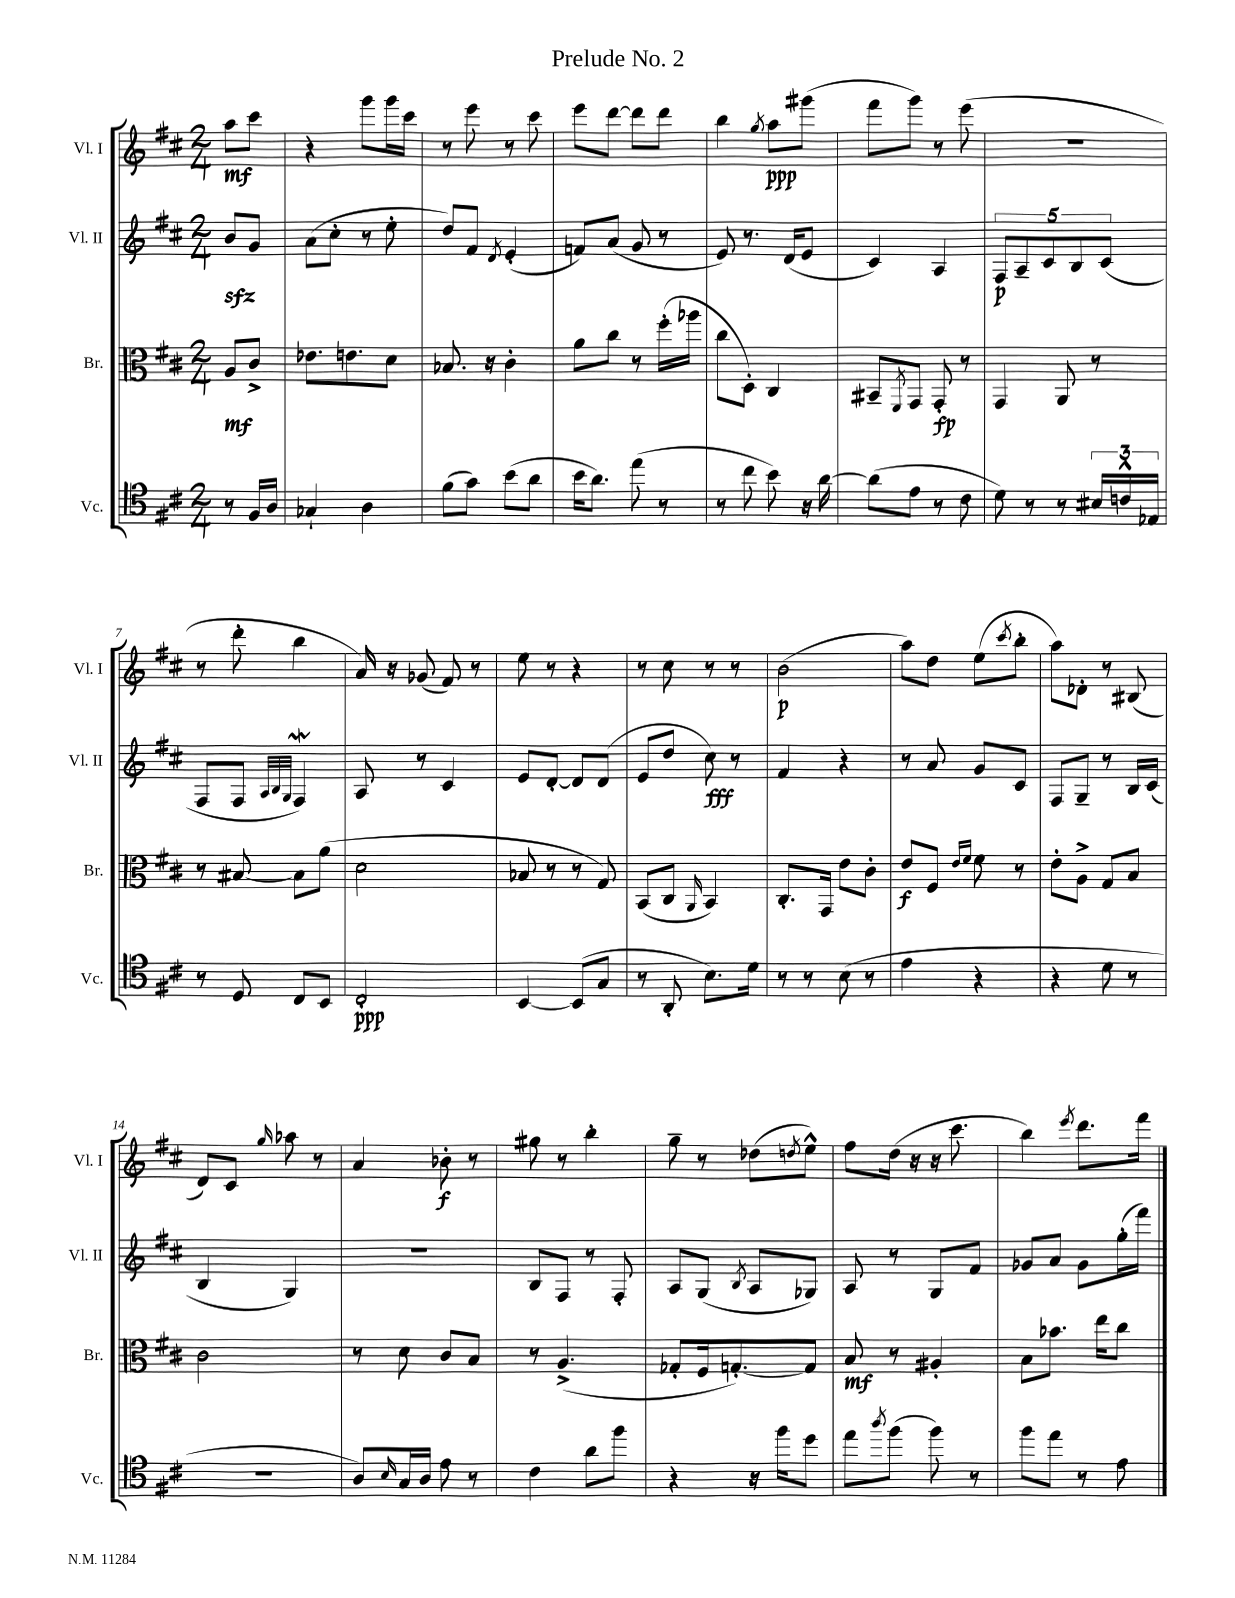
\header { title = "Prelude No. 2" }
<<
\new StaffGroup <<
\new Staff = "s0" \with { instrumentName = "Vl. I" shortInstrumentName = "Vl. I" } {
    \clef treble \key d \major \numericTimeSignature \time 2/4 \partial 4
    a''8\mf cis'''8 |
    r4 g'''8 g'''16 cis'''16 |
    r8 e'''8 r8 cis'''8 |
    e'''8 d'''8~ d'''8 d'''8 |
    b''4 \acciaccatura { g''8 } a''8\ppp gis'''8( |
    fis'''8 g'''8) r8 e'''8( |
    r2 |
    r8 d'''8-. b''4 |
    a'16) r16 ges'8( fis'8) r8 |
    e''8 r8 r4 |
    r8 cis''8 r8 r8 |
    b'2\p( |
    a''8) d''8 e''8( \acciaccatura { cis'''8 } b''8-. |
    a''8) des'8-. r8 bis8( |
    d'8) cis'8 \grace { g''16 } aes''8 r8 |
    a'4 bes'8-.\f r8 |
    gis''8 r8 b''4-. |
    g''8-- r8 des''8( \acciaccatura { d''8 } e''8-^) |
    fis''8 d''16( r16 r16 cis'''8. |
    b''4) \acciaccatura { e'''8 } d'''8. fis'''16 \bar "|." |
}
\new Staff = "s1" \with { instrumentName = "Vl. II" shortInstrumentName = "Vl. II" } {
    \clef treble \key d \major \numericTimeSignature \time 2/4 \partial 4
    b'8\sfz g'8 |
    a'8( cis''8-. r8 e''8-. |
    d''8) fis'8 \acciaccatura { d'8 } e'4-.( |
    f'8) a'8( g'8 r8 |
    e'8) r8. d'16( e'8 |
    cis'4) a4 |
    \tuplet 5/4 { fis8\p a8-- cis'8 b8 cis'8( } |
    fis8 fis8 \grace { a32 b32 g32 } fis4\mordent) |
    a8 r8 cis'4 |
    e'8 d'8~-. d'8 d'8( |
    e'8 d''8 cis''8\fff) r8 |
    fis'4 r4 |
    r8 a'8 g'8 cis'8 |
    fis8 g8-- r8 b16 cis'16( |
    b4 g4) |
    R2 |
    b8 fis8 r8 fis8-. |
    a8 g8( \acciaccatura { b8 } a8 ges8) |
    a8 r8 g8 fis'8 |
    ges'8 a'8 ges'8 g''16-.( fis'''16) \bar "|." |
}
\new Staff = "s2" \with { instrumentName = "Br." shortInstrumentName = "Br." } {
    \clef alto \key d \major \numericTimeSignature \time 2/4 \partial 4
    a8\mf cis'8-> |
    ees'8. e'8. d'8 |
    bes8. r16 cis'4-. |
    a'8 cis''8 r8 fis''16-.( aes''16 |
    cis''8 d8-.) cis4 |
    bis,8-- \acciaccatura { fis,8 } g,8 g,8-.\fp r8 |
    g,4 a,8 r8 |
    r8 bis8~ bis8 a'8( |
    d'2 |
    bes8 r8 r8 g8) |
    b,8( cis8 \grace { a,16 } b,4) |
    cis8.-. g,16 e'8 cis'8-. |
    e'8\f fis8 \grace { e'16 fis'16 } fis'8 r8 |
    e'8-. a8-> g8 b8 |
    cis'2 |
    r8 d'8 cis'8 b8 |
    r8 a4.->( |
    ges8-. fis16 g8.~-.) g8 |
    b8\mf r8 ais4-. |
    b8 bes'8. e''16 cis''8 \bar "|." |
}
\new Staff = "s3" \with { instrumentName = "Vc." shortInstrumentName = "Vc." } {
    \clef tenor \key d \major \numericTimeSignature \time 2/4 \partial 4
    r8 fis16 a16 |
    ges4-! a4 |
    fis'8( g'8) b'8( a'8 |
    b'16 a'8.) e''8( r8 |
    r8 cis''8 b'8) r16 a'16~ |
    a'8( e'8 r8 cis'8 |
    d'8) r8 r8 \tuplet 3/2 { bis16 c'16-^ ees16 } |
    r8 d8 cis8 b,8 |
    cis2-.\ppp |
    b,4~ b,8( g8 |
    r8 a,8-. b8.) d'16 |
    r8 r8 b8( r8 |
    e'4 r4 |
    r4 d'8 r8 |
    r2 |
    a8) \grace { b16 } g16 a16 e'8 r8 |
    cis'4 a'8 fis''8 |
    r4 r16 fis''16 d''8 |
    e''8 \acciaccatura { a''8 } fis''8( fis''8) r8 |
    fis''8 e''8 r8 e'8 \bar "|." |
}
>>
>>
